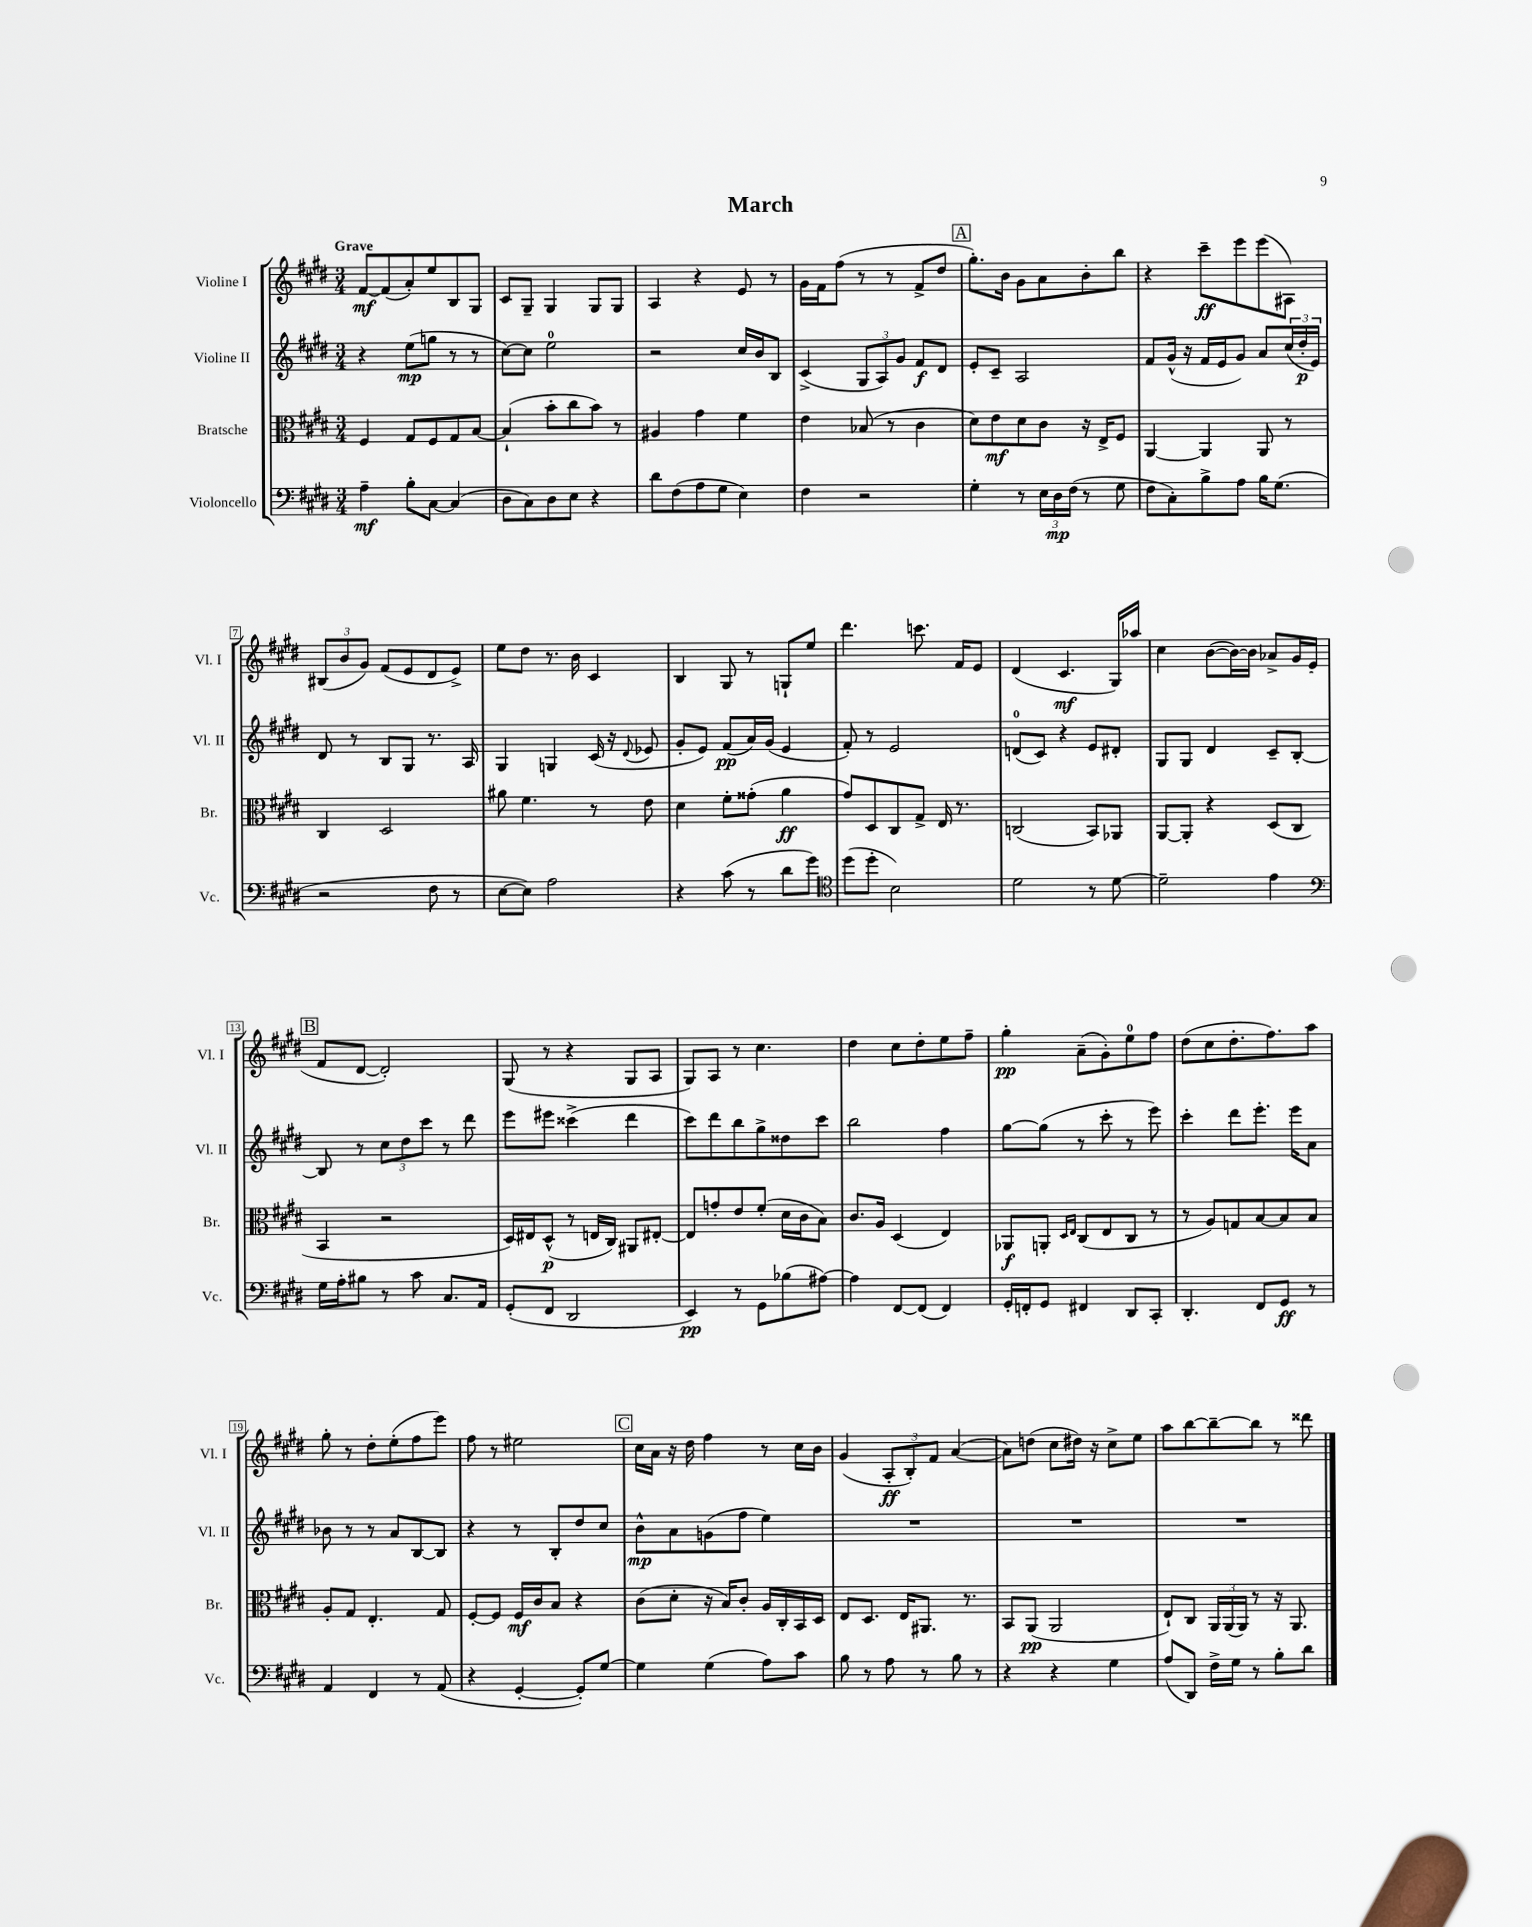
\header { title = "March" }
<<
\new StaffGroup <<
\new Staff = "s0" \with { instrumentName = "Violine I" shortInstrumentName = "Vl. I" } {
    \clef treble \key e \major \numericTimeSignature \time 3/4 \tempo "Grave"
    fis'8~\mf fis'8( a'8-.) e''8 b8 gis8 |
    cis'8 gis8-- gis4 gis8 gis8 |
    a4 r4 e'8 r8 |
    gis'16 fis'16 fis''8( r8 r8 fis'8-> dis''8 |
    \mark \markup { \box "A" } gis''8.-.) b'16 gis'8 a'8 b'8-. b''8 |
    r4 cis'''8--\ff e'''8 e'''8( ais8) |
    \tuplet 3/2 { bis8( b'8 gis'8) } fis'8( e'8 dis'8 e'8->) |
    e''8 dis''8 r8. b'16 cis'4 |
    b4 gis8 r8 g8-! e''8 |
    dis'''4. c'''8. fis'16 e'8 |
    dis'4( cis'4.\mf gis16) aes''16 |
    cis''4 b'8~( b'16~) b'16 aes'8-> gis'16 e'16( |
    \mark \markup { \box "B" } fis'8 dis'8~ dis'2-.) |
    gis8( r8 r4 gis8 a8 |
    gis8) a8 r8 cis''4. |
    dis''4 cis''8 dis''8-. e''8 fis''8-- |
    gis''4-.\pp a'8--( gis'8-.) e''8-0 fis''8 |
    dis''8( cis''8 dis''8.-. fis''8.) a''8 |
    gis''8-. r8 dis''8-. e''8-.( fis''8 e'''8) |
    fis''8 r8 eis''2 |
    \mark \markup { \box "C" } cis''16 a'16 r16 dis''16 fis''4 r8 cis''16 b'16 |
    gis'4( \tuplet 3/2 { a8-.\ff b8-.) fis'8 } a'4~( |
    a'8) d''8( cis''8 dis''16) r16 cis''8-> e''8 |
    a''8 b''8~ b''8~-- b''8 r8 disis'''8 \bar "|." |
}
\new Staff = "s1" \with { instrumentName = "Violine II" shortInstrumentName = "Vl. II" } {
    \clef treble \key e \major \numericTimeSignature \time 3/4
    r4 e''8\mp( g''8 r8 r8 |
    cis''8~) cis''8 e''2-0 |
    r2 cis''16 b'16 b8 |
    cis'4->( \tuplet 3/2 { gis8 a8) gis'8 } fis'8\f dis'8 |
    \mark \markup { \box "A" } e'8-. cis'8-- a2 |
    fis'8 gis'16-^( r16 fis'16 e'16 gis'8) a'8 \tuplet 3/2 { cis''16( dis''16-.\p e'16) } |
    dis'8 r8 b8 gis8 r8. a16 |
    gis4 g4 cis'16( r16 \appoggiatura { dis'8 } ees'8 |
    gis'8-. e'8) fis'8\pp( a'16) gis'16( e'4 |
    fis'8-.) r8 e'2 |
    d'8-0( cis'8) r4 e'8 dis'8-. |
    gis8 gis8 dis'4 cis'8-- b8~-. |
    \mark \markup { \box "B" } b8 r8 \tuplet 3/2 { cis''8 dis''8 cis'''8 } r8 dis'''8 |
    e'''8 eis'''8 cisis'''4->( dis'''4 |
    cis'''8) dis'''8 b''8 gis''8-> disis''8 cis'''8 |
    b''2 fis''4 |
    gis''8~ gis''8( r8 cis'''8-. r8 e'''8) |
    cis'''4-. dis'''8 e'''8.-. e'''16 a'8 |
    bes'8 r8 r8 a'8 b8~ b8 |
    r4 r8 b8-. dis''8 cis''8 |
    \mark \markup { \box "C" } b'8-^\mp a'8 g'8( fis''8 e''4) |
    R2. |
    R2. |
    R2. \bar "|." |
}
\new Staff = "s2" \with { instrumentName = "Bratsche" shortInstrumentName = "Br." } {
    \clef alto \key e \major \numericTimeSignature \time 3/4
    fis4 gis8 fis8 gis8 b8~ |
    b4-!( b'8-. cis''8 b'8) r8 |
    ais4 gis'4 fis'4 |
    e'4 bes8( r8 cis'4 |
    \mark \markup { \box "A" } dis'8) e'8\mf dis'8 cis'8 r16 e16-> fis8 |
    a,4~ a,4 a,8 r8 |
    cis4 dis2 |
    ais'8 fis'4. r8 e'8 |
    dis'4 fis'8-. gisis'8-.( a'4\ff |
    gis'8) dis8 cis8 gis8-> e16 r8. |
    c2( b,8) aes,8 |
    a,8~ a,8-. r4 dis8( cis8 |
    \mark \markup { \box "B" } b,4 r2 |
    dis16) eis16 dis8-^\p( r8 e16 cis16) ais,8 eis8~-. |
    eis8 g'8-. e'8 fis'8-.( dis'16 cis'16 b8) |
    cis'8. a16 dis4( e4) |
    aes,8\f a,8-. \grace { dis16 e16 } cis8( e8 cis8 r8 |
    r8 a8) g8 b8~ b8 b8 |
    a8-. gis8 e4.-. gis8 |
    fis8~-. fis8 fis16\mf cis'16 b8 r4 |
    \mark \markup { \box "C" } cis'8( dis'8-. r16 b16) cis'8-. a16 cis16-. b,16 dis16 |
    e8 dis8. e16 ais,8. r8. |
    b,8 a,8\pp( a,2 |
    e8-!) cis8 \tuplet 3/2 { a,16 a,16( a,16) } r8 r16 a,8. \bar "|." |
}
\new Staff = "s3" \with { instrumentName = "Violoncello" shortInstrumentName = "Vc." } {
    \clef bass \key e \major \numericTimeSignature \time 3/4
    a4--\mf b8-. cis8~ cis4( |
    dis8 cis8) dis8 e8 r4 |
    dis'8 fis8( a8 gis8 e4) |
    fis4 r2 |
    \mark \markup { \box "A" } gis4-. r8 \tuplet 3/2 { e16 dis16\mp fis16( } r8 gis8 |
    fis8 cis8-.) b8-> a8 b16 gis8.( |
    r2 fis8 r8 |
    e8~ e8) a2 |
    r4 cis'8( r8 dis'8 gis'8) |
    \clef tenor dis''8( dis''8-. b2) |
    dis'2 r8 dis'8~ |
    dis'2-- e'4 |
    \mark \markup { \box "B" } \clef bass gis16 a16-. bis8 r8 cis'8 cis8. a,16 |
    gis,8-.( fis,8 dis,2 |
    e,4\pp) r8 gis,8 bes8( ais8~) |
    ais4 fis,8~ fis,8( fis,4) |
    gis,16-. f,16-. gis,8 fis,4 dis,8 cis,8-. |
    dis,4.-. fis,8 gis,8\ff r8 |
    a,4 fis,4 r8 a,8( |
    r4 gis,4~-. gis,8-.) gis8~ |
    \mark \markup { \box "C" } gis4 gis4( a8) cis'8 |
    b8 r8 a8 r8 b8 r8 |
    r4 r4 gis4 |
    a8( dis,8) fis16-> gis16 r8 b8-. dis'8 \bar "|." |
}
>>
>>
\layout { \context { \Score \override BarNumber.stencil = #(make-stencil-boxer 0.1 0.3 ly:text-interface::print) } }
